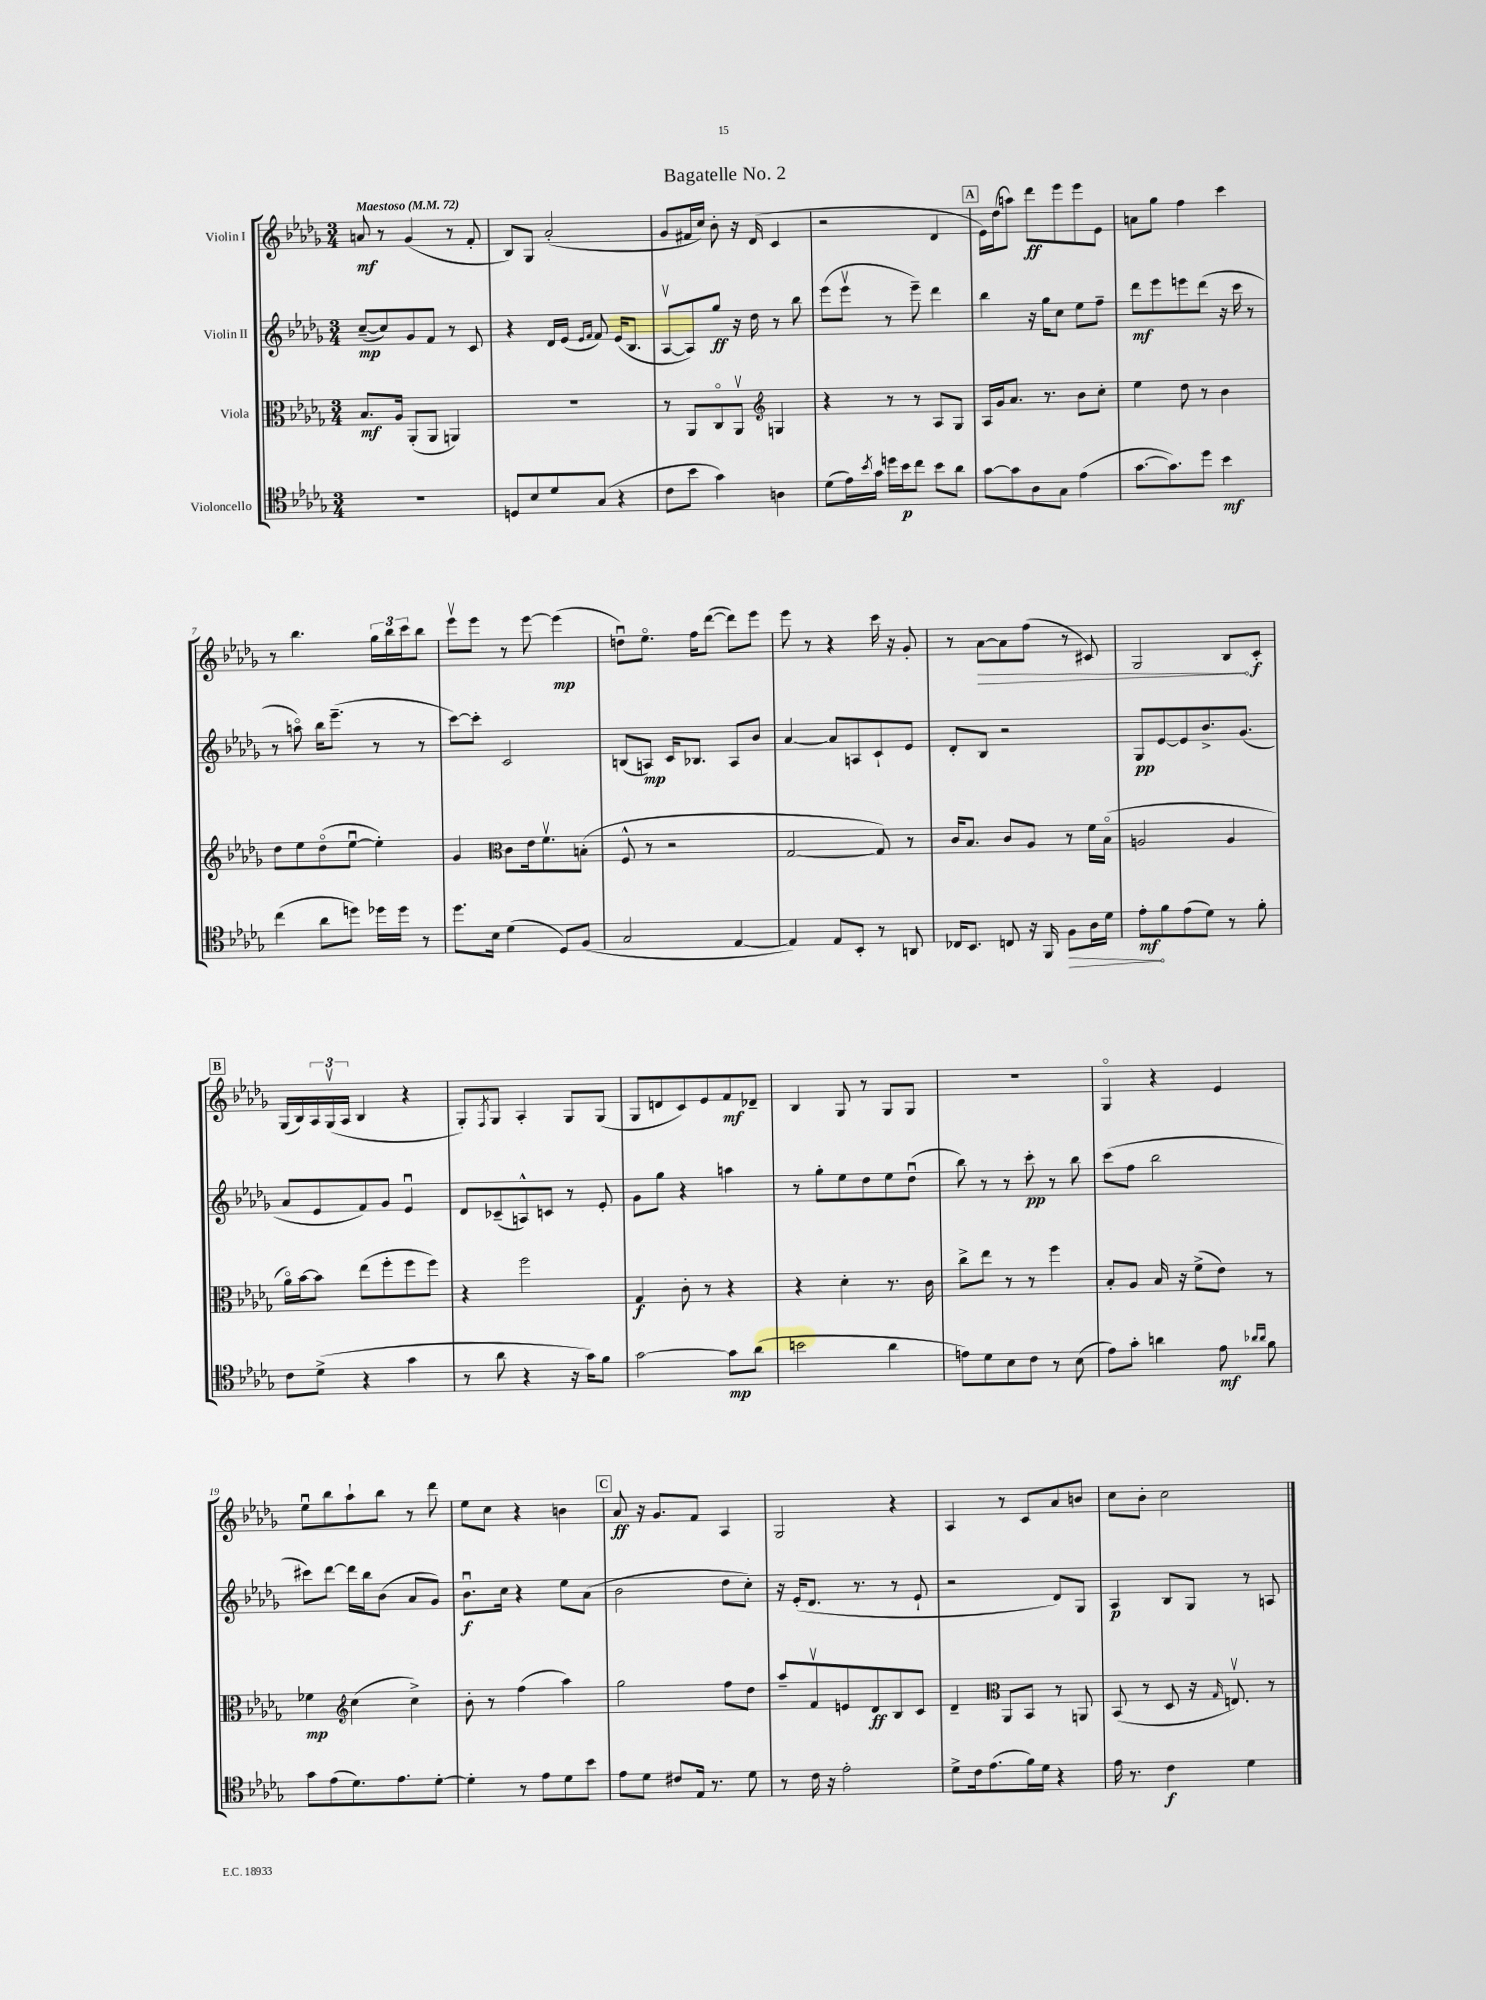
\header { title = "Bagatelle No. 2" }
<<
\new StaffGroup <<
\new Staff = "s0" \with { instrumentName = "Violin I" } {
    \clef treble \key des \major \numericTimeSignature \time 3/4 \tempo "Maestoso" 4 = 72
    a'8\mf r8 ges'4( r8 f'8-. |
    bes8) ges8 aes'2-.( |
    ges'8 fis'16 c''16) bes'8-. r16 des'16( c'4 |
    r2 des'4 |
    \mark \markup { \box "A" } ees'16) des''16( a''8) des'''8\ff ees'''8 ees'''8 ees'8 |
    a'8 ges''8 f''4 c'''4 |
    r8 bes''4. \tuplet 3/2 { ges''16 bes''16 c'''16 } bes''8 |
    ees'''8\upbow ees'''8 r8 ees'''8~ ees'''4\mp( |
    d''8\downbow) ees''8.\flageolet f''16 des'''8~( des'''8) ees'''8 |
    ees'''8 r8 r4 c'''16 r16 ges'8-. |
    r8 \once \override Hairpin.circled-tip = ##t aes'8~\> aes'8 f''8( r8 cis'8) |
    ges2 bes8\! c'8-.\f |
    \mark \markup { \box "B" } ges16( bes16) \tuplet 3/2 { aes16 ges16\upbow( aes16 } bes4 r4 |
    ges8-.) \acciaccatura { f8 } ges8 aes4-. ges8 ges8( |
    ges8 d'8 c'8) ees'8 f'8\mf des'8-- |
    bes4 ges8 r8 ges8 ges8 |
    R2. |
    ges4\flageolet r4 ees'4 |
    ees''8\downbow bes''8 aes''8-! bes''8 r8 des'''8 |
    ees''8 c''8 r4 b'4 |
    \mark \markup { \box "C" } aes'8\ff r16 ges'8. f'8 aes4 |
    ges2 r4 |
    aes4 r8 c'8 aes'8 b'8 |
    c''8 bes'8-. c''2 \bar "|." |
}
\new Staff = "s1" \with { instrumentName = "Violin II" } {
    \clef treble \key des \major \numericTimeSignature \time 3/4
    c''8~--\mp( c''8) ges'8 f'8 r8 c'8 |
    r4 des'16 ees'16( \grace { ees'16 f'16 } f'8) ees'16( bes8. |
    aes8~\upbow aes8) ges''8\ff r16 des''16 r8 bes''8 |
    ees'''8( ees'''8\upbow r8 ees'''8--) des'''4 |
    \mark \markup { \box "A" } bes''4 r16 ges''16 c''8 ees''8 f''8-- |
    des'''8\mf ees'''8 e'''8 des'''8( r16 c'''16 r8 |
    r8 a''8\flageolet) bes''16 ees'''8.--( r8 r8 |
    c'''8~) c'''8-. c'2 |
    b8( a8\mp) c'16 bes8. a8 bes'8 |
    aes'4~ aes'8 a8 c'8-! ees'8 |
    des'8-. bes8 r2 |
    ges8\pp ees'8~ ees'8 bes'8.-> ges'8.( |
    \mark \markup { \box "B" } aes'8 ees'8 f'8) ges'8 ees'4\downbow |
    des'8 ces'8--( a8-^) c'8 r8 ees'8-. |
    ges'8 ges''8 r4 a''4 |
    r8 ges''8-. ees''8 des''8 ees''8 des''8\downbow( |
    bes''8) r8 r8 c'''8-.\pp r8 bes''8 |
    c'''8( f''8 bes''2 |
    cis'''8) des'''8~ des'''16 bes''16 bes'8( aes'8 ges'8) |
    bes'8.\downbow\f c''16 r4 ees''8 aes'8( |
    \mark \markup { \box "C" } bes'2 des''8 c''8-.) |
    r16 ees'16-.( des'8. r8. r8 ees'8-! |
    r2 des'8) ges8 |
    aes4\p bes8 ges8 r8 a8 \bar "|." |
}
\new Staff = "s2" \with { instrumentName = "Viola" } {
    \clef alto \key des \major \numericTimeSignature \time 3/4
    bes8.\mf aes16 aes,8-.( aes,8 a,4) |
    R2. |
    r8 aes,8 c8\flageolet aes,8\upbow \clef treble g4 |
    r4 r8 r8 aes8 ges8 |
    \mark \markup { \box "A" } aes16 ges'16 aes'8. r8. bes'8 c''8-. |
    ees''4 des''8 r8 bes'4 |
    des''8 ees''8 des''8\flageolet( ees''8~\downbow ees''4-.) |
    ges'4 \clef alto c'8 ees'16 f'8.\upbow b8-.( |
    f8-^ r8 r2 |
    ges2~ ges8) r8 |
    c'16 bes8. c'8 aes8 r8 f'16 bes16\flageolet( |
    a2 a4 |
    \mark \markup { \box "B" } aes'16\flageolet) bes'16~ bes'8 ees''8( f''8-. f''8 f''8) |
    r4 f''2 |
    ges4\f c'8-. r8 r4 |
    r4 des'4-. r8. c'16 |
    c''8-> ees''8 r8 r8 f''4 |
    bes8-. aes8 bes16 r16 f'8->( ees'8) r8 |
    fes'4\mp \clef treble c''4( c''4->) |
    bes'8-. r8 f''4( aes''4) |
    \mark \markup { \box "C" } ges''2 f''8 des''8 |
    aes''8-- f'8\upbow e'8 des'8\ff bes8 c'8 |
    des'4-- \clef alto aes,8 bes,8 r8 a,8 |
    bes,8( r8 des8 r16 \grace { ges16 } e8.\upbow) r8 \bar "|." |
}
\new Staff = "s3" \with { instrumentName = "Violoncello" } {
    \clef tenor \key des \major \numericTimeSignature \time 3/4
    R2. |
    d8 bes8 des'8 ges8( r4 |
    c'8 bes'8 ges'4) a4 |
    des'8( ees'16) \acciaccatura { bes'8 } ges'16 d''16 bes'16\p c''8 bes'8 aes'8 |
    \mark \markup { \box "A" } ges'8~ ges'8 aes8 ges8 ees'4( |
    ges'8.~ ges'8.) des''8 bes'4\mf |
    c''4( aes'8 d''8) des''16 des''16 r8 |
    des''8. bes16 des'4( des8) f8( |
    ges2 ees4~ |
    ees4) ees8 bes,8-. r8 a,8 |
    ces16 bes,8. c8 r16 f,16 \once \override Hairpin.circled-tip = ##t f8\> aes16 des'16 |
    ees'8-.\mf\! f'8 ees'8( des'8) r8 f'8-. |
    \mark \markup { \box "B" } c'8 des'8->( r4 ges'4 |
    r8 aes'8 r4 r16 ges'16) f'8 |
    ges'2~ ges'8\mp aes'8( |
    b'2 aes'4 |
    e'8) des'8 bes8 c'8 r8 bes8( |
    ees'8) ges'8-. a'4 ees'8\mf \grace { aes'16 aes'16 } f'8 |
    ges'8 ees'8( des'8.) ees'8. des'8~-. |
    des'4-. r8 ees'8 des'8 bes'8 |
    \mark \markup { \box "C" } ees'8 des'8 cis'8 ees16 r8. des'8 |
    r8 c'16 r16 ees'2-. |
    des'8-> c'16 ees'8.( f'16) des'16 r4 |
    ees'16 r8. c'4\f des'4 \bar "|." |
}
>>
>>
